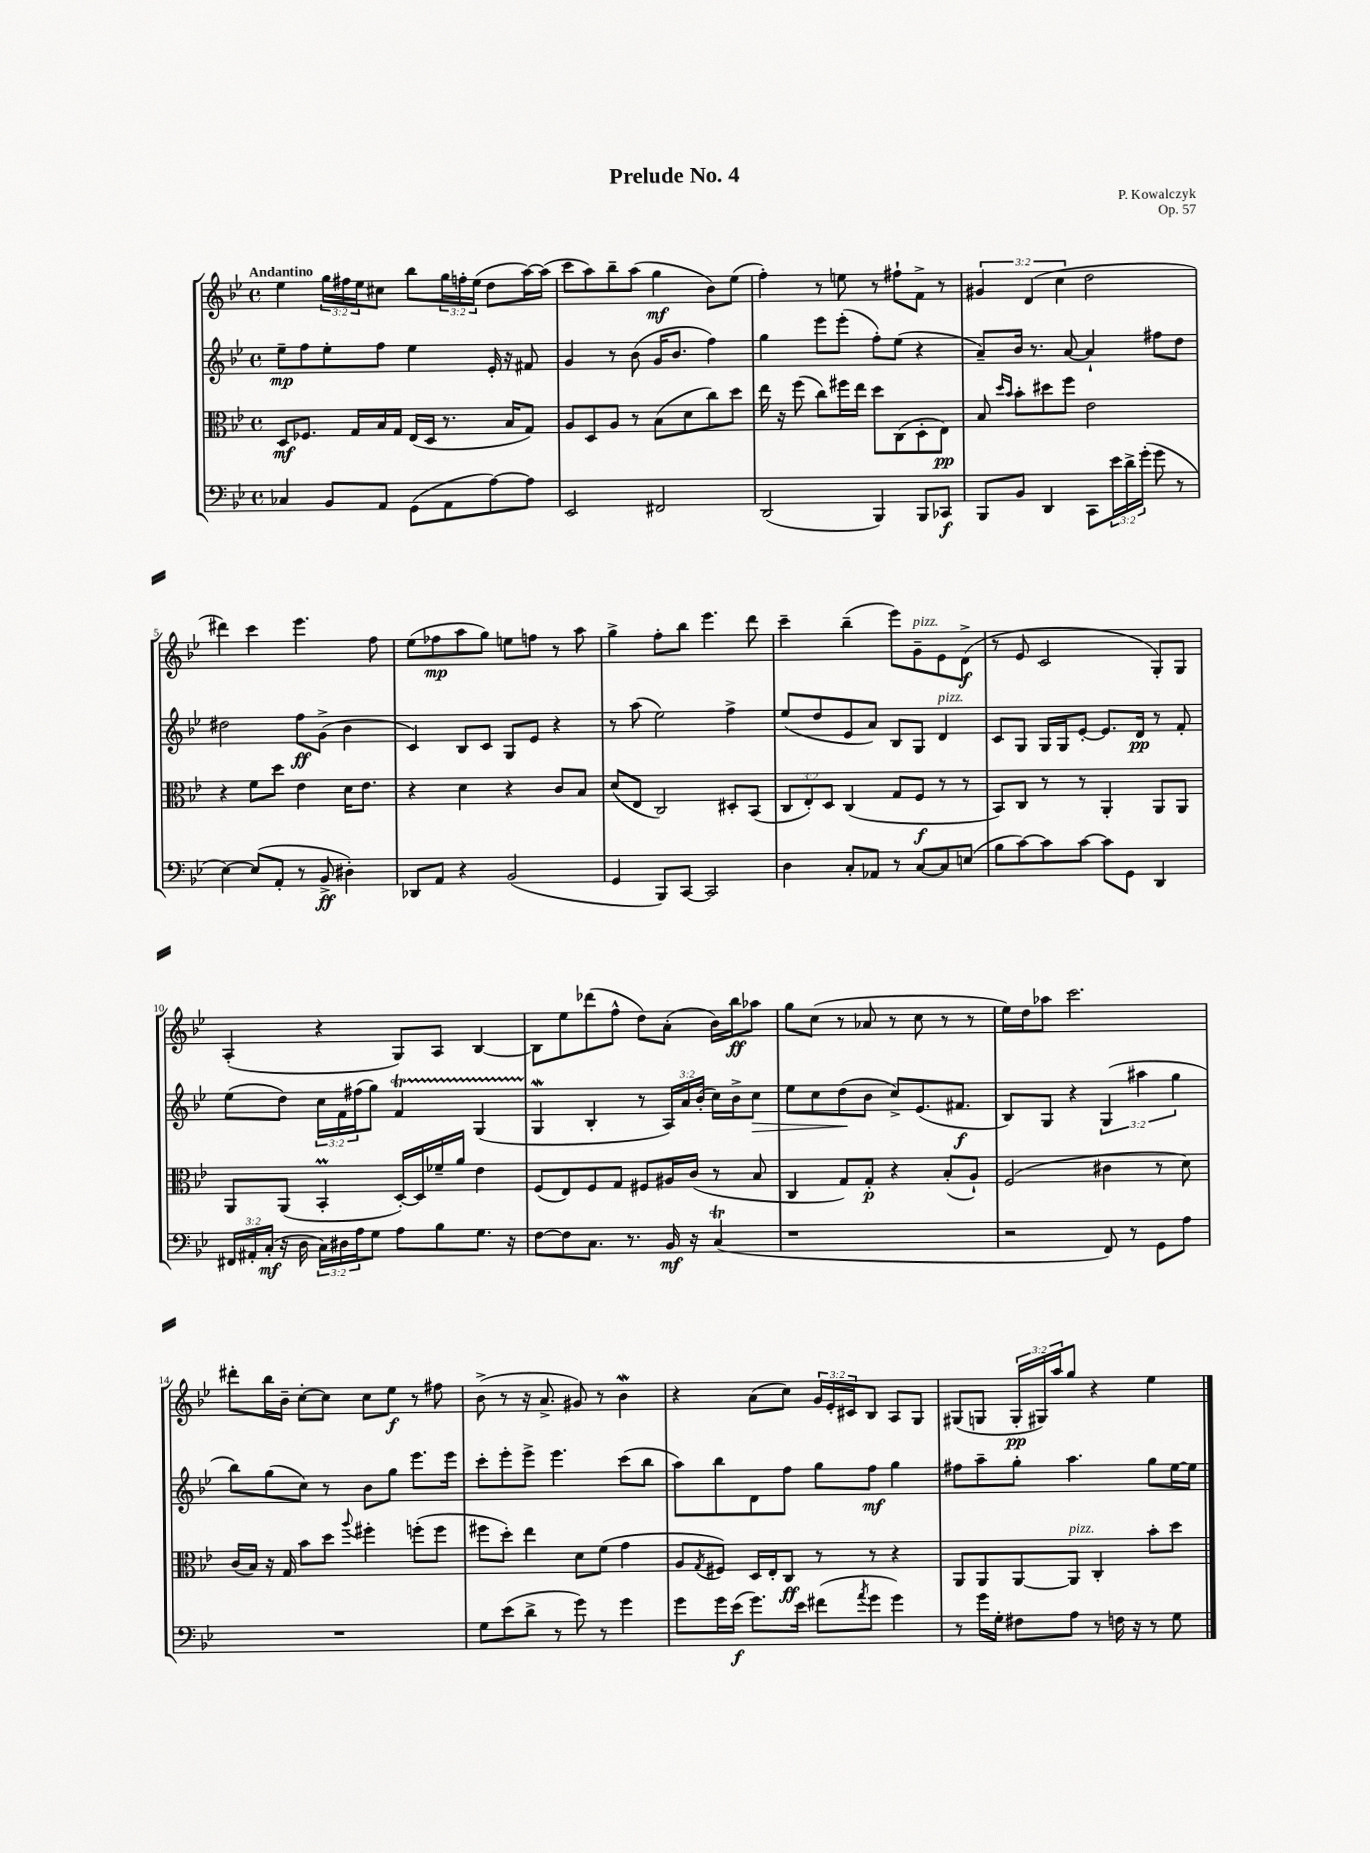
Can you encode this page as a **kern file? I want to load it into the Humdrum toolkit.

**kern	**dynam	**kern	**dynam	**kern	**dynam	**kern	**dynam
*part4	*part4	*part3	*part3	*part2	*part2	*part1	*part1
*staff4	*staff4	*staff3	*staff3	*staff2	*staff2	*staff1	*staff1
*clefF4	*	*clefC3	*	*clefG2	*	*clefG2	*
*k[b-e-]	*	*k[b-e-]	*	*k[b-e-]	*	*k[b-e-]	*
*M4/4	*	*M4/4	*	*M4/4	*	*M4/4	*
*met(c)	*	*met(c)	*	*met(c)	*	*met(c)	*
=1	=1	=1	=1	=1	=1	=1	=1
!	!	!	!	!	!	!LO:TX:a:B:t=Andantino	!
4C-X/	.	8D/L	mf	8ee-~\L	mp	4ee-\	.
.	.	8.F-X/J	.	8ff\	.	.	.
8BB-/L	.	.	.	8ee-'\	.	24gg\LL	.
.	.	.	.	.	.	24ff#X\	.
.	.	16G/LL	.	.	.	.	.
.	.	.	.	.	.	24ee-\J	.
8AA/J	.	16B-/	.	8ff\J	.	8cc#X\J	.
.	.	16G/JJ	.	.	.	.	.
(8GG\L	.	(16E-/LL	.	4ee-\	.	8bb-\L	.
.	.	16D/JJ	.	.	.	.	.
8AA\	.	8.r	.	.	.	24gg\L	.
.	.	.	.	.	.	24ffn'\	.
.	.	.	.	.	.	(24ee-\JJ	.
[8A\)	.	.	.	16e-'/	.	8dd\L	.
.	.	16B-/KL	.	16r	.	.	.
8A\J]	.	8G/J)	.	8f#X/	.	[16aa\L)	.
.	.	.	.	.	.	(16aa\JJ]	.
=2	=2	=2	=2	=2	=2	=2	=2
2EE-/	.	8A/L	.	4g/	.	8ccc\L	.
.	.	8D/	.	.	.	8aa\)	.
.	.	8A/J	.	8r	.	8bb-~\	.
.	.	8r	.	(8b-\	.	(8aa\J	.
2FF#X/	.	(8B-\L	.	16g/KL	.	4gg\	mf
.	.	.	.	8.b-/J	.	.	.
.	.	8d\	.	.	.	.	.
.	.	8cc\)	.	4ff\)	.	8b-\L)	.
.	.	8dd\J	.	.	.	(8ee-\J	.
=3	=3	=3	=3	=3	=3	=3	=3
(2DD/	.	16ee-\	.	4gg\	.	4ff'\)	.
.	.	16r	.	.	.	.	.
.	.	(8ff\	.	.	.	.	.
.	.	8cc\L)	.	8eee-\L	.	8r	.
.	.	16ff#X\L	.	(8eee-'\J	.	8een\	.
.	.	16ee-\JJ	.	.	.	.	.
4BBB-/)	.	8dd\L	.	8ff'\L)	.	8r	.
.	.	(8C\	.	(8ee-\J	.	8ff#X`\L	.
8BBB-/L	.	8D'\	.	4r	.	8f^\J	.
8CC-X/J	f	8E-\J)	pp	.	.	8r	.
=4	=4	=4	=4	=4	=4	=4	=4
8BBB-/L	.	8B-/	.	8a~/L)	.	6g#X/	.
.	.	16qqdd/LL	.	.	.	.	.
.	.	16qqb-/JJ	.	.	.	.	.
8BB-/J	.	8b-'\L	.	16b-/Jk	.	.	.
.	.	.	.	.	.	(6d/	.
.	.	.	.	8.r	.	.	.
4DD/	.	8dd#X\	.	.	.	.	.
.	.	.	.	.	.	6cc\	.
.	.	8ff\J	.	[8a/	.	.	.
8CC\L	.	2e-\	.	4a`/]	.	2dd\	.
24e-\L	.	.	.	.	.	.	.
24d^\	.	.	.	.	.	.	.
(24g'\JJ	.	.	.	.	.	.	.
8g\	.	.	.	8ff#X\L	.	.	.
8r	.	.	.	8dd\J	.	.	.
!!LO:LB:g=z
=5	=5	=5	=5	=5	=5	=5	=5
[4E-\)	.	4r	.	2dd#X\	.	4ddd#X\)	.
(8E-/L]	.	8f\L	.	.	.	4ccc\	.
8AA'/J	.	8dd\J	.	.	.	.	.
8r	.	4e-\	.	8ff\L	ff	4.eee-\	.
8BB-^/	ff	.	.	(8g^\J	.	.	.
4D#X'\)	.	16d\KL	.	4b-\	.	.	.
.	.	8.e-\J	.	.	.	.	.
.	.	.	.	.	.	8ff\	.
=6	=6	=6	=6	=6	=6	=6	=6
8DD-X/L	.	4r	.	4c/)	.	(8ee-\L	.
8AA/J	.	.	.	.	.	8ff-X\	mp
4r	.	4d\	.	8B-/L	.	8aa\	.
.	.	.	.	8c/J	.	8gg\J)	.
(2BB-/	.	4r	.	8G/L	.	8een\L	.
.	.	.	.	8e-/J	.	8ffn\J	.
.	.	8c/L	.	4r	.	8r	.
.	.	8B-/J	.	.	.	8aa\	.
=7	=7	=7	=7	=7	=7	=7	=7
4GG/	.	(8d/L	.	8r	.	4gg^\	.
.	.	8E-/J	.	(8aa\	.	.	.
8BBB-/L)	.	2C/)	.	2ee-\)	.	8ff'\L	.
[8CC/J	.	.	.	.	.	8bb-\J	.
2CC/]	.	.	.	.	.	4.eee-\	.
.	.	8D#X'/L	.	4ff^\	.	.	.
.	.	(8BB-/J	.	.	.	8ddd\	.
=8	=8	=8	=8	=8	=8	=8	=8
4D\	.	12C/L	.	(8ee-/L	.	4ccc~\	.
.	.	12E-'/)	.	.	.	.	.
.	.	.	.	8dd/	.	.	.
.	.	12D/J	.	.	.	.	.
8C'/L	.	(4C/	.	8e-/	.	(4bb-~\	.
8AA-X/J	.	.	.	8a/J)	.	.	.
8r	.	8G/L	.	8B-/L	.	8eee-\L)	.
!	!	!	!	!	!	!LO:TX:a:i:t=pizz.	!
[8C/L	.	8F/J	f	8G/J	.	8g~\	.
!	!	!	!	!LO:TX:a:i:t=pizz.	!	!	!
8C/]	.	8r	.	4d/	.	8e-\	.
(8En/J	.	8r	.	.	.	(8d^\J	f
=9	=9	=9	=9	=9	=9	=9	=9
8B-\L	.	8BB-/L)	.	8c/L	.	8r	.
[8c\)	.	8C/J	.	8G/J	.	8e-/	.
8c\]	.	8r	.	16G/LL	.	2c/	.
.	.	.	.	16G/J	.	.	.
[8c\J	.	8r	.	[8e-'/J	.	.	.
8c\L]	.	4AA'/	.	8.e-/L]	.	.	.
8GG\J	.	.	.	.	.	.	.
.	.	.	.	16d/Jk	pp	.	.
4DD/	.	8AA/L	.	8r	.	8G'/L)	.
.	.	8AA/J	.	8f'/	.	8G/J	.
!!LO:LB:g=z
=10	=10	=10	=10	=10	=10	=10	=10
24FF#X/LL	.	8AA/L	.	(8ee-\L	.	(4A'/	.
24AA#X'/	.	.	.	.	.	.	.
(24C'/JJ	mf	.	.	.	.	.	.
16r	.	(8AA/J	.	8dd\J)	.	.	.
16D\	.	.	.	.	.	.	.
24C\LL)	.	4BB-M'/	.	24cc\LL	.	4r	.
24D#X\	.	.	.	24f\	.	.	.
24A\J	.	.	.	(24ff#X\J	.	.	.
8G\J	.	.	.	8gg\J)	.	.	.
8A\L	.	[16D'/LL)	.	4fT/	.	8G/L)	.
.	.	16D/]	.	.	.	.	.
8B-\	.	16f-X~/	.	.	.	8A/J	.
.	.	16a/JJ	.	.	.	.	.
8.G\J	.	4e-\	.	(4GTTT/	.	[4B-/	.
16r	.	.	.	.	.	.	.
=11	=11	=11	=11	=11	=11	=11	=11
[8F\L	.	(8F/L	.	4GW/	.	8B-\L]	.
8F\]	.	8E-/)	.	.	.	8ee-\	.
8.C\J	.	8F/	.	4B-'/	.	(8ddd-X\	.
.	.	8G/J	.	.	.	8ff^^\J	.
8.r	.	.	.	.	.	.	.
.	.	8F#X/L	.	8r	.	8dd\L)	.
16BB-/	mf	16A#X/L	.	24A/LL)	.	(8a'\J	.
.	.	.	.	24a/	.	.	.
16r	.	(16c/JJ	.	.	.	.	.
.	.	.	.	(24b-'/JJ	.	.	.
(4CT/	.	8r	.	16cc\LL)	.	16b-\LL)	.
.	.	.	.	16b-^\J	.	16bb-\J	ff
!	!	!	!	!	!LO:HP:b	!	!
.	.	8B-/	.	8cc\J	>	8aa-X\J	.
=12	=12	=12	=12	=12	=12	=12	=12
1r	.	4C/	.	8ee-\L	.	8gg\L	.
.	.	.	.	8cc\	.	(8cc\J	.
.	.	8G/L)	.	(8dd\	.	8r	.
.	.	8G'/J	p	8b-\J	]	8a-X/	.
.	.	4r	.	8cc^/L)	.	8r	.
.	.	.	.	(8.e-/	.	8cc\	.
.	.	(8B-'/L	.	.	.	8r	.
.	.	.	.	8.f#X/J	f	.	.
.	.	8A`/J)	.	.	.	8r	.
=13	=13	=13	=13	=13	=13	=13	=13
2r	.	(2F/	.	8B-/L)	.	16ee-\LL)	.
.	.	.	.	.	.	16dd\J	.
.	.	.	.	8G/J	.	8aa-X\J	.
.	.	.	.	4r	.	2.ccc\	.
8FF/)	.	4c#X\	.	(6G/	.	.	.
8r	.	.	.	.	.	.	.
.	.	.	.	6aa#X\	.	.	.
8GG\L	.	8r	.	.	.	.	.
.	.	.	.	6gg\	.	.	.
8A\J	.	8d\)	.	.	.	.	.
!!LO:LB:g=z
=14	=14	=14	=14	=14	=14	=14	=14
1r	.	(16c/LL	.	8bb-\L)	.	8ddd#X'\L	.
.	.	16B-/JJ)	.	.	.	.	.
.	.	16r	.	(8gg\	.	16bb-\L	.
.	.	16G/	.	.	.	16b-~\JJ	.
.	.	8b-\L	.	8cc\J)	.	[8cc'\L	.
.	.	8dd\J	.	8r	.	8cc\J]	.
.	.	8qqaa/	.	.	.	.	.
.	.	4ff#X'\	.	8b-\L	.	8cc\L	.
.	.	.	.	8gg\J	.	8ee-\J	f
.	.	(8ffn'\L	.	8.eee-\L	.	8r	.
.	.	8ff\J	.	.	.	8ff#X\	.
.	.	.	.	16eee-\Jk	.	.	.
=15	=15	=15	=15	=15	=15	=15	=15
8G\L	.	8ff#X\L	.	8ccc'\L	.	(8b-^\	.
(8e-\	.	8dd'\J)	.	8eee-'\	.	8r	.
8d^\J	.	4ee-\	.	8eee-^\J	.	16r	.
.	.	.	.	.	.	8.a^/	.
8r	.	.	.	4.eee-\	.	.	.
8g\)	.	8d\L	.	.	.	8g#X/)	.
8r	.	(8f\J	.	.	.	8r	.
4g\	.	4g\	.	(8ccc\L	.	4b-w\	.
.	.	.	.	8bb-\J	.	.	.
=16	=16	=16	=16	=16	=16	=16	=16
8g\L	.	8A/L	.	8aa\L)	.	4r	.
.	.	8qG/	.	.	.	.	.
16g\L	.	8F#X/J)	.	8bb-\	.	.	.
(16e-\JJ	f	.	.	.	.	.	.
8.g\L)	.	16D/LL	.	8d\	.	(8a\L	.
.	.	16E-'/J	.	.	.	.	.
.	.	8C/J	ff	8ff\J	.	8cc\J)	.
16e-\Jk	.	.	.	.	.	.	.
(8f#X\L	.	8r	.	8gg\L	.	24g/LL	.
.	.	.	.	.	.	24e-'/	.
.	.	.	.	.	.	24c#X/J	.
8qa/	.	.	.	.	.	.	.
8g\J	.	8r	.	8ff\J	mf	8B-/J	.
4g\)	.	4r	.	4gg\	.	8A/L	.
.	.	.	.	.	.	8G/J	.
=17	=17	=17	=17	=17	=17	=17	=17
8r	.	8AA/L	.	8ff#X\L	.	(8G#X/L	.
16g\LL	.	8AA/	.	8aa~\	.	8Gn/J	.
16G'\JJ	.	.	.	.	.	.	.
8F#X\L	.	[8AA/	.	8gg'\J	.	24G'/LL	pp
.	.	.	.	.	.	24G#X/)	.
.	.	.	.	.	.	24aa/J	.
!	!	!LO:TX:a:i:t=pizz.	!	!	!	!	!
8A\J	.	8AA/J]	.	4.aa\	.	8gg/J	.
8r	.	4C'/	.	.	.	4r	.
16Fn\	.	.	.	.	.	.	.
16r	.	.	.	.	.	.	.
8r	.	8b-'\L	.	8gg\L	.	4ee-\	.
8G\	.	8dd\J	.	[16ee-\L	.	.	.
.	.	.	.	16ee-\JJ]	.	.	.
==	==	==	==	==	==	==	==
*-	*-	*-	*-	*-	*-	*-	*-
